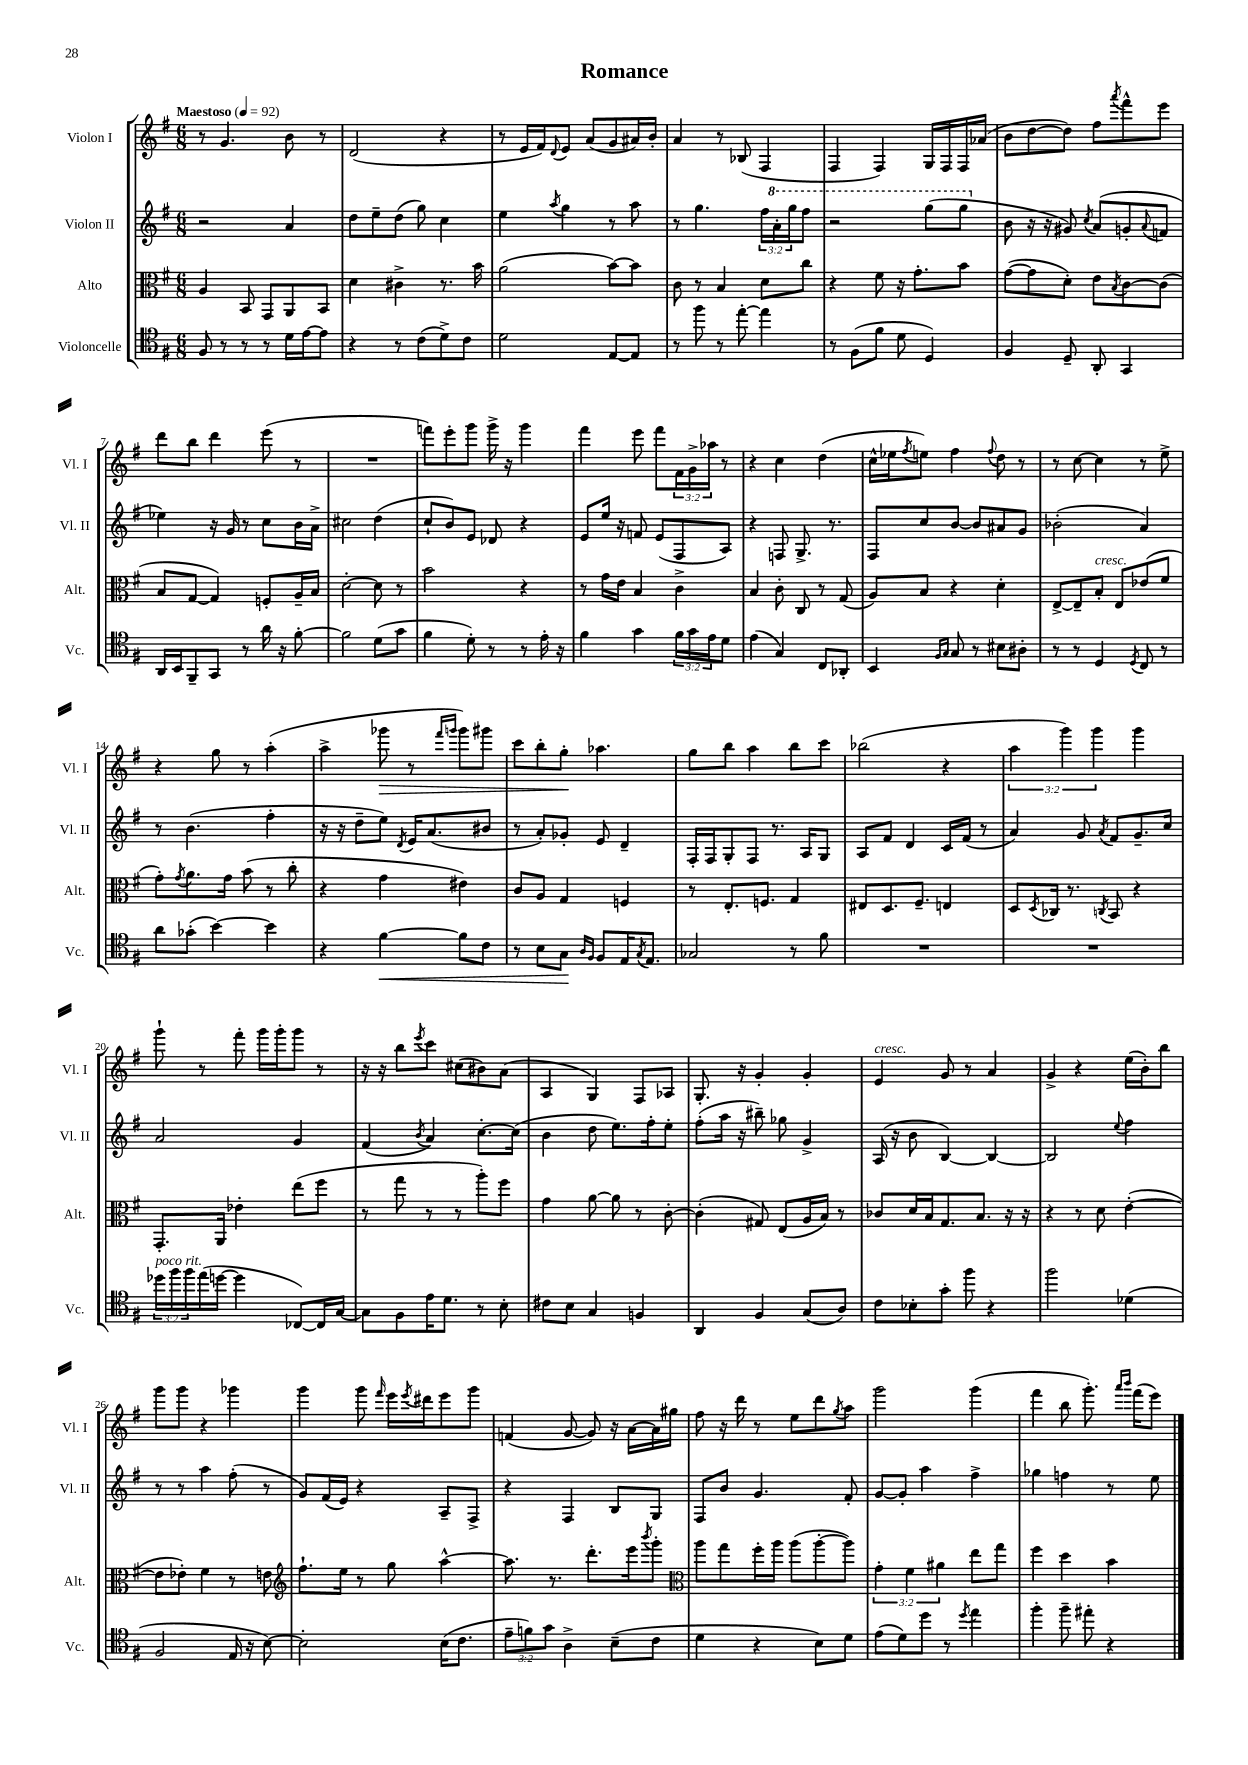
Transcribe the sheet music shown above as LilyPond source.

\header { title = "Romance" }
<<
\new StaffGroup <<
\new Staff = "s0" \with { instrumentName = "Violon I" shortInstrumentName = "Vl. I" } {
    \clef treble \key g \major \numericTimeSignature \time 6/8 \override Staff.TupletNumber.text = #tuplet-number::calc-fraction-text \tempo "Maestoso" 4 = 92
    r8 g'4. b'8 r8 |
    d'2( r4 |
    r8 e'16 fis'16) \appoggiatura { d'8 } e'8 a'8( g'8 ais'16) b'16-. |
    a'4 r8 bes8( fis4 |
    fis4 fis4) g16 fis16 fis16 aes'16( |
    b'8 d''8~ d''8) fis''8 \acciaccatura { a'''8 } fis'''8-^ e'''8 |
    d'''8 b''8 d'''4 e'''8( r8 |
    R2. |
    f'''8) e'''8-. g'''8 g'''16-> r16 g'''4 |
    fis'''4 e'''8 fis'''8 \tuplet 3/2 { fis'16 g'16-> aes''16 } r8 |
    r4 c''4 d''4( |
    c''16-^ ees''16 \acciaccatura { fis''8 } e''8) fis''4 \appoggiatura { fis''8 } d''8 r8 |
    r8 c''8~ c''4 r8 e''8-> |
    r4 g''8 r8 a''4-.( |
    a''4-> ges'''8\> r8 \grace { fis'''16 g'''16 } g'''8) gis'''8 |
    c'''8 b''8-. g''8-.\! aes''4. |
    g''8 b''8 a''4 b''8 c'''8 |
    bes''2( r4 |
    \tuplet 3/2 { a''4 g'''4) g'''4 } g'''4 |
    g'''8-! r8 fis'''8-. g'''16 g'''16-. g'''8 r8 |
    r16 r16 b''8 \acciaccatura { e'''8 } c'''8 cis''8( bis'8) a'8( |
    a4 g4) fis8 aes8 |
    g8.-. r16 g'4-. g'4-. |
    e'4^\markup { \italic "cresc." } g'8 r8 a'4 |
    g'4-> r4 e''16( b'16-.) b''8 |
    g'''8 g'''8 r4 ges'''4 |
    g'''4 g'''8 \grace { fis'''16 } e'''16 \acciaccatura { e'''8 } dis'''16 e'''8 g'''8 |
    f'4( g'8~ g'8) r16 a'16~ a'16 gis''16 |
    fis''8 r16 d'''16 r8 e''8 d'''8 \acciaccatura { g''8 } a''8 |
    g'''2 g'''4( |
    fis'''4 b''8 g'''8.-.) \grace { a'''16 b'''16 } fis'''16( e'''8) \bar "|." |
}
\new Staff = "s1" \with { instrumentName = "Violon II" shortInstrumentName = "Vl. II" } {
    \clef treble \key g \major \numericTimeSignature \time 6/8 \override Staff.TupletNumber.text = #tuplet-number::calc-fraction-text
    r2 a'4 |
    d''8 e''8-- d''8( g''8) c''4 |
    e''4 \acciaccatura { a''8 } g''4 r8 a''8 |
    r8 g''4. \tuplet 3/2 { fis''16 \ottava #1 a''16-. g'''16 } fis'''8 |
    r2 g'''8( g'''8 \ottava #0 |
    b'8 r16 r16 gis'8) \acciaccatura { c''8 } a'8( g'8-. \appoggiatura { a'8 } f'8 |
    ees''4) r16 g'16 r8 c''8 b'16 a'16-> |
    cis''2 d''4( |
    c''8-! b'8) e'8 des'8 r4 |
    e'8 e''16 r16 f'8 e'8( fis8 a8) |
    r4 f8 g8.-> r8. |
    fis8 c''8 b'8~ b'8 ais'8 g'8 |
    bes'2-.( a'4) |
    r8 b'4.( fis''4-. |
    r16 r16 d''8-- e''8) \acciaccatura { d'8 } e'16 a'8.( bis'8 |
    r8 a'8-.) ges'8-. e'8 d'4-- |
    fis16-. fis16 g8-. fis8 r8. a16 g8 |
    a8 fis'8 d'4 c'16 fis'16( r8 |
    a'4) g'8 \acciaccatura { a'8 } fis'8 g'8.-- c''16 |
    a'2 g'4 |
    fis'4( \acciaccatura { b'8 } a'4) c''8.~-. c''16( |
    b'4 d''8 e''8.) fis''16-. e''8-. |
    fis''8-.( a''16 r16 bis''8--) ges''8 g'4-> |
    a16( r16 b'8 b4~) b4~ |
    b2 \appoggiatura { e''8 } fis''4 |
    r8 r8 a''4 fis''8-.( r8 |
    g'8) fis'16( e'16) r4 a8-- fis8-> |
    r4 fis4 b8 g8 |
    fis8 b'8 g'4. fis'8-. |
    g'8~ g'8-. a''4 fis''4-> |
    ges''4 f''4 r8 e''8 \bar "|." |
}
\new Staff = "s2" \with { instrumentName = "Alto" shortInstrumentName = "Alt." } {
    \clef alto \key g \major \numericTimeSignature \time 6/8 \override Staff.TupletNumber.text = #tuplet-number::calc-fraction-text
    a4 b,8 g,8 a,8 b,8 |
    d'4 cis'4-> r8. b'16 |
    a'2( b'8~) b'8 |
    c'8 r8 b4 d'8 c''8 |
    r4 fis'8 r16 g'8.-. b'8 |
    g'8~( g'8 d'8-.) e'8 \acciaccatura { b8 } c'8~ c'8( |
    b8 g8~ g4) f8-. a16-- b16 |
    d'2~-. d'8 r8 |
    b'2 r4 |
    r8 g'16 e'16 b4 c'4-> |
    b4 c'8-. c8 r8 g8( |
    a8) b8 r4 d'4-. |
    e8~-> e8-- b8-.^\markup { \italic "cresc." } e8 ees'8( fis'8 |
    g'8-.) \acciaccatura { g'8 } a'8. g'16 b'8( r8 c''8-. |
    r4 g'4 eis'4) |
    c'8 a8 g4 f4 |
    r8 e8.-. f8. g4 |
    eis8 d8. fis8.-- e4 |
    d8 \acciaccatura { d8 } ces16 r8. \acciaccatura { c8 } b,8 r4 |
    g,8.-. a,16 ees'4-. e''8( fis''8 |
    r8 g''8 r8 r8 a''8-.) fis''8 |
    g'4 a'8~ a'8 r8 c'8~-. |
    c'4-.( gis8) e8( a16 b16) r8 |
    ces'8 d'16 b16 g8. b8. r16 r16 |
    r4 r8 d'8 e'4~-.( |
    e'8 ees'8-.) fis'4 r8 e'8 |
    \clef treble fis''8.-! e''16 r8 g''8 a''4~-^ |
    a''8. r8. d'''8.-. e'''16 \acciaccatura { b'''8 } g'''8-. |
    \clef alto a''8 g''8 fis''16-. a''16 a''8( a''8~-. a''8) |
    \tuplet 3/2 { g'4-. fis'4 ais'4 } e''8 g''8 |
    fis''4 d''4 b'4 \bar "|." |
}
\new Staff = "s3" \with { instrumentName = "Violoncelle" shortInstrumentName = "Vc." } {
    \clef tenor \key g \major \numericTimeSignature \time 6/8 \override Staff.TupletNumber.text = #tuplet-number::calc-fraction-text
    fis8 r8 r8 r8 d'16 e'16~ e'8 |
    r4 r8 c'8( d'8->) c'8 |
    d'2 e8~ e8 |
    r8 fis''8 r8 e''8~-. e''4 |
    r8 fis8( fis'8 d'8 d4) |
    fis4 d8-- a,8-. g,4 |
    a,16 b,16 fis,8-- g,8 r8 a'16 r16 fis'8~-. |
    fis'2 d'8( g'8 |
    fis'4 d'8-.) r8 r8 e'16-. r16 |
    fis'4 g'4 \tuplet 3/2 { fis'16 g'16 e'16 } d'8 |
    e'4( g4) c8 aes,8-. |
    b,4 \grace { fis16 g16 } g8 r8 bis8 ais8-. |
    r8 r8 d4 \acciaccatura { d8 } c8 r8 |
    a'8 ges'8-.( b'4~) b'4 |
    r4 fis'4~\< fis'8 c'8 |
    r8 b8 g8\! \grace { a16 fis16 } fis8 e16 \acciaccatura { g8 } e8. |
    ges2 r8 fis'8 |
    R2. |
    R2. |
    \tuplet 3/2 { des''16^\markup { \italic "poco rit." } fis''16 fis''16 } e''16( d''16~ d''4 ces8~) ces16 g16~ |
    g8 fis8 e'16 d'8. r8 b8-. |
    cis'8 b8 g4 f4 |
    a,4 fis4 g8( a8) |
    c'8 bes8-. g'8-. fis''8 r4 |
    fis''2 des'4( |
    fis2 e16 r16 b8~) |
    b2-. b16( c'8. |
    \tuplet 3/2 { e'8-- f'8) g'8 } a4-> b8--( c'8 |
    d'4 r4 b8) d'8 |
    e'8( d'8) d''8 r8 \acciaccatura { d''8 } e''4 |
    fis''4-. fis''8-- eis''8-. r4 \bar "|." |
}
>>
>>
